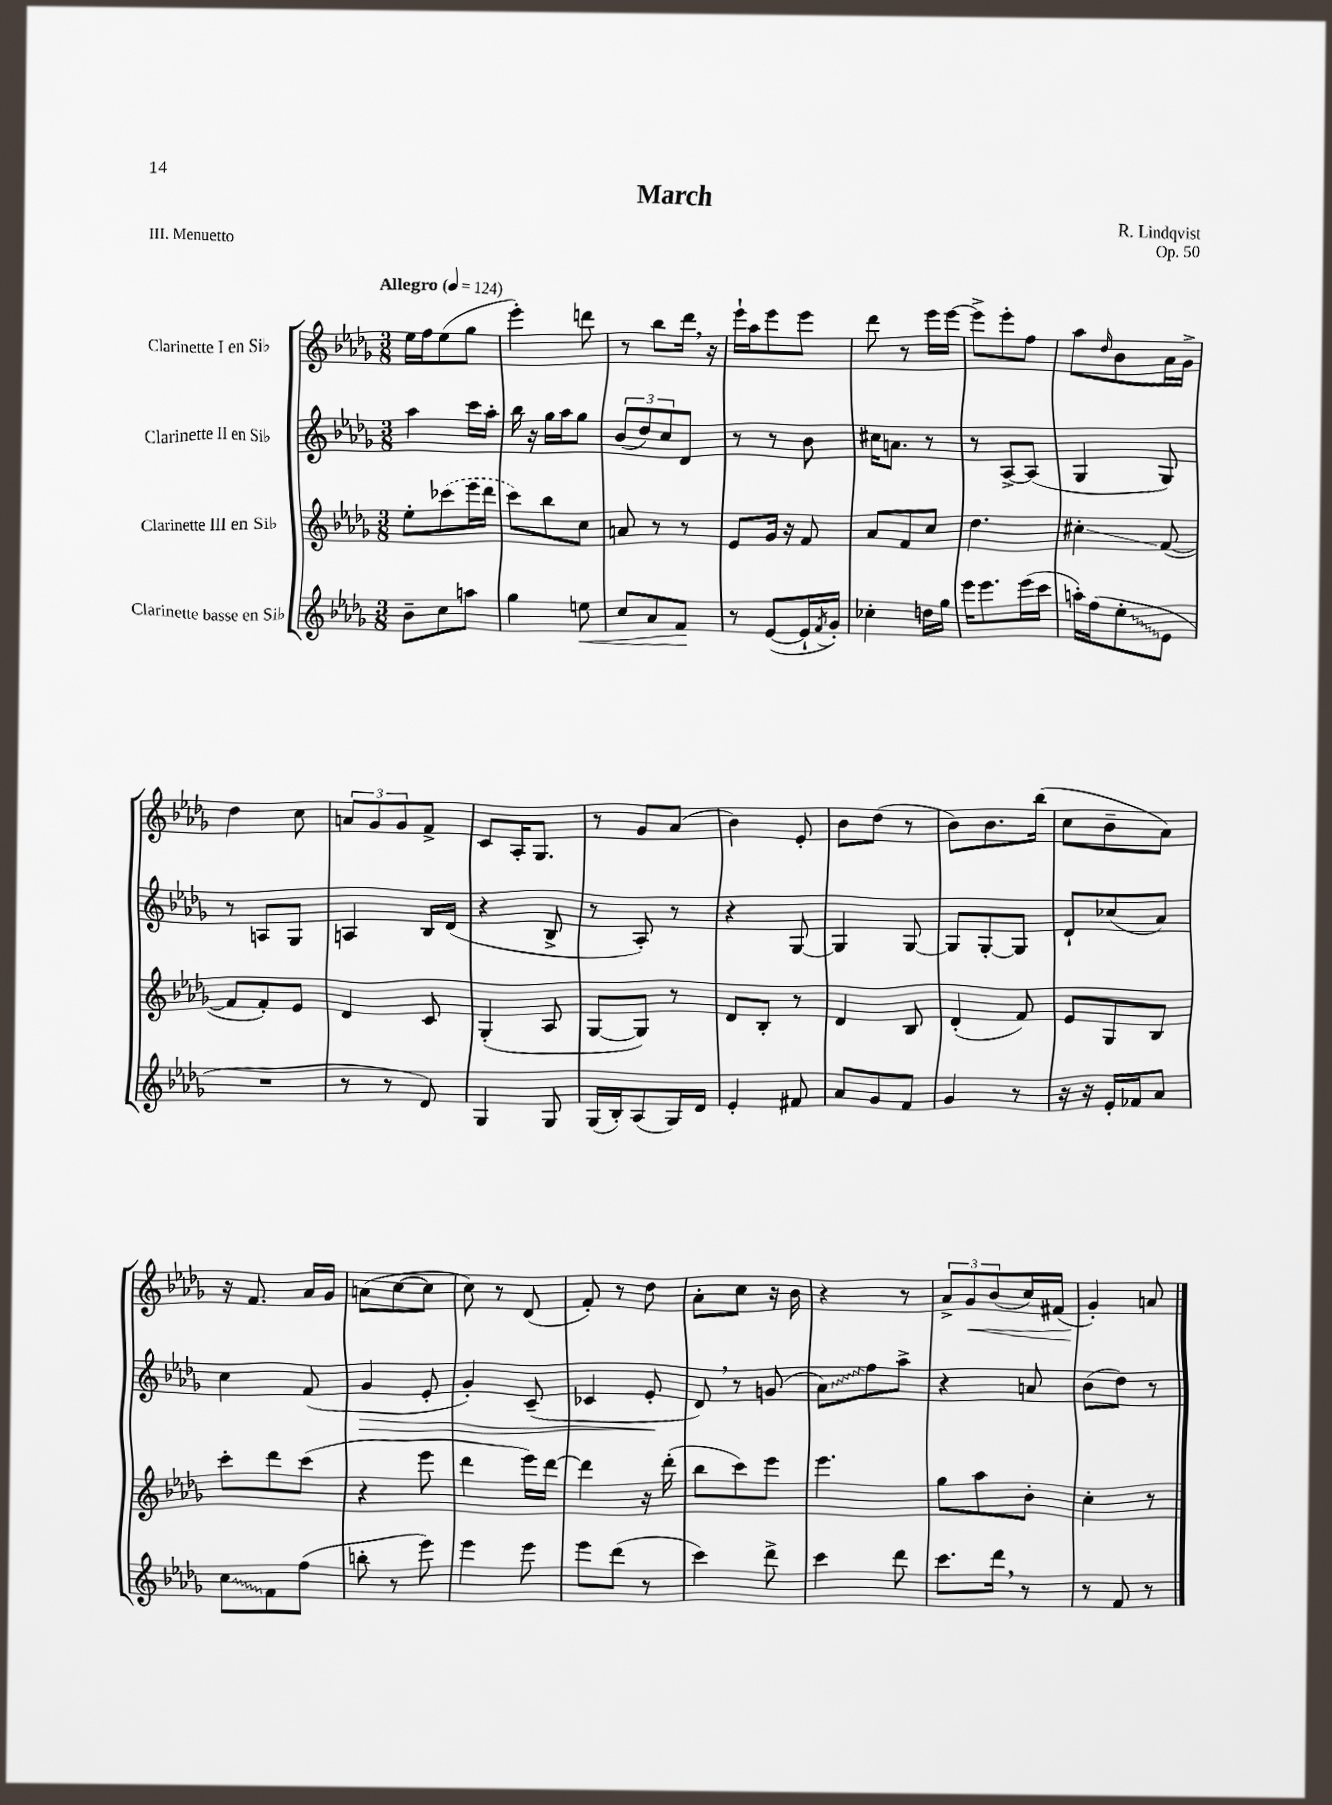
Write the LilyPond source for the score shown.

\header { title = "March" composer = "R. Lindqvist" opus = "Op. 50" piece = "III. Menuetto" }
<<
\new StaffGroup <<
\new Staff = "s0" \with { instrumentName = "Clarinette I en Sib" } {
    \clef treble \key des \major \numericTimeSignature \time 3/8 \tempo "Allegro" 4 = 124
    ees''16 f''16 ees''8( ges''8 |
    ees'''4-.) d'''8 |
    r8 bes''8 des'''16 \breathe r16 |
    ees'''16-! aes''16 ees'''8 ees'''8 |
    des'''8 r8 ees'''16 ees'''16~ |
    ees'''8-> ees'''8-. f''8 |
    aes''8 \grace { des''16 } bes'8 aes'16 ges'16-> |
    des''4 c''8 |
    \tuplet 3/2 { a'8 ges'8 ges'8 } f'8-> |
    c'8 aes16-. ges8. |
    r8 ges'8 aes'8( |
    bes'4) ees'8-. |
    bes'8 des''8( r8 |
    bes'8) bes'8. bes''16( |
    c''8 bes'8-- aes'8) |
    r16 f'8. aes'16 ges'16 |
    a'8( c''8~ c''8 |
    c''8) r8 des'8( |
    f'8-.) r8 des''8 |
    aes'8-. c''8 r16 bes'16 |
    r4 r8 |
    \tuplet 3/2 { aes'8-> ges'8\< bes'8( } c''16) fis'16( |
    ges'4-.\!) a'8 \bar "|." |
}
\new Staff = "s1" \with { instrumentName = "Clarinette II en Sib" } {
    \clef treble \key des \major \numericTimeSignature \time 3/8
    aes''4 c'''16 aes''16-. |
    bes''16 r16 ges''16 aes''16 ges''8 |
    \tuplet 3/2 { bes'8( des''8) c''8 } des'8 |
    r8 r8 bes'8 |
    cis''16 a'8. r8 |
    r8 aes8~-> aes8( |
    ges4 ges8) |
    r8 a8 ges8 |
    a4 bes16 des'16( |
    r4 bes8-> |
    r8 aes8-.) r8 |
    r4 ges8~ |
    ges4 ges8~ |
    ges8 ges8~-. ges8 |
    des'8-! ces''8( aes'8) |
    c''4 f'8( |
    ges'4\> ees'8-. |
    ges'4-.) c'8--( |
    ces'4 ees'8-.\! |
    des'8) \breathe r8 g'8( |
    \once \override Glissando.style = #'zigzag aes'8\glissando) f''8 aes''8-> |
    r4 a'8 |
    bes'8( des''8) r8 \bar "|." |
}
\new Staff = "s2" \with { instrumentName = "Clarinette III en Sib" } {
    \clef treble \key des \major \numericTimeSignature \time 3/8
    ees''8-. \once \slurDashed ces'''8( ees'''16 des'''16 |
    c'''8) bes''8 c''8 |
    a'8 r8 r8 |
    ees'8 ges'16 r16 f'8 |
    aes'8 f'8 c''8 |
    des''4. |
    cis''4-.\glissando f'8~( |
    f'8 f'8-.) ees'8 |
    des'4 c'8 |
    ges4-.( aes8 |
    ges8~ ges8) r8 |
    des'8 bes8-. r8 |
    des'4 bes8 |
    des'4-.( f'8) |
    ees'8 ges8 bes8 |
    c'''8-. des'''8 c'''8( |
    r4 ees'''8 |
    des'''4 ees'''16) des'''16~ |
    des'''4 r16 des'''16-.( |
    bes''8 c'''8) ees'''8 |
    ees'''4. |
    ges''8 aes''8 bes'8-. |
    c''4-. r8 \bar "|." |
}
\new Staff = "s3" \with { instrumentName = "Clarinette basse en Sib" } {
    \clef treble \key des \major \numericTimeSignature \time 3/8
    bes'8-- c''8 a''8 |
    ges''4 e''8\< |
    c''8 aes'8 f'8\! |
    r8 ees'8~( ees'16-! \acciaccatura { f'8 } ges'16-.) |
    ces''4-. d''16 ges''16 |
    ees'''16 ees'''8. ees'''16( c'''16 |
    a''16-.) f''16( \once \override Glissando.style = #'zigzag ees''8-.\glissando ees'8 |
    R4. |
    r8 r8 des'8) |
    ges4 ges8 |
    ges16( bes16-.) aes8( ges16) des'16 |
    ees'4-. fis'8 |
    aes'8 ges'8 f'8 |
    ges'4 r8 |
    r16 r16 ees'16-. fes'16 aes'8 |
    \once \override Glissando.style = #'zigzag c''8\glissando f'8 f''8( |
    b''8-. r8 ees'''8) |
    ees'''4 ees'''8 |
    ees'''8 des'''8( r8 |
    c'''4) des'''8-> |
    c'''4 des'''8 |
    c'''8. des'''16 \breathe r8 |
    r8 f'8 r8 \bar "|." |
}
>>
>>
\layout { \context { \Score \remove "Bar_number_engraver" } }
